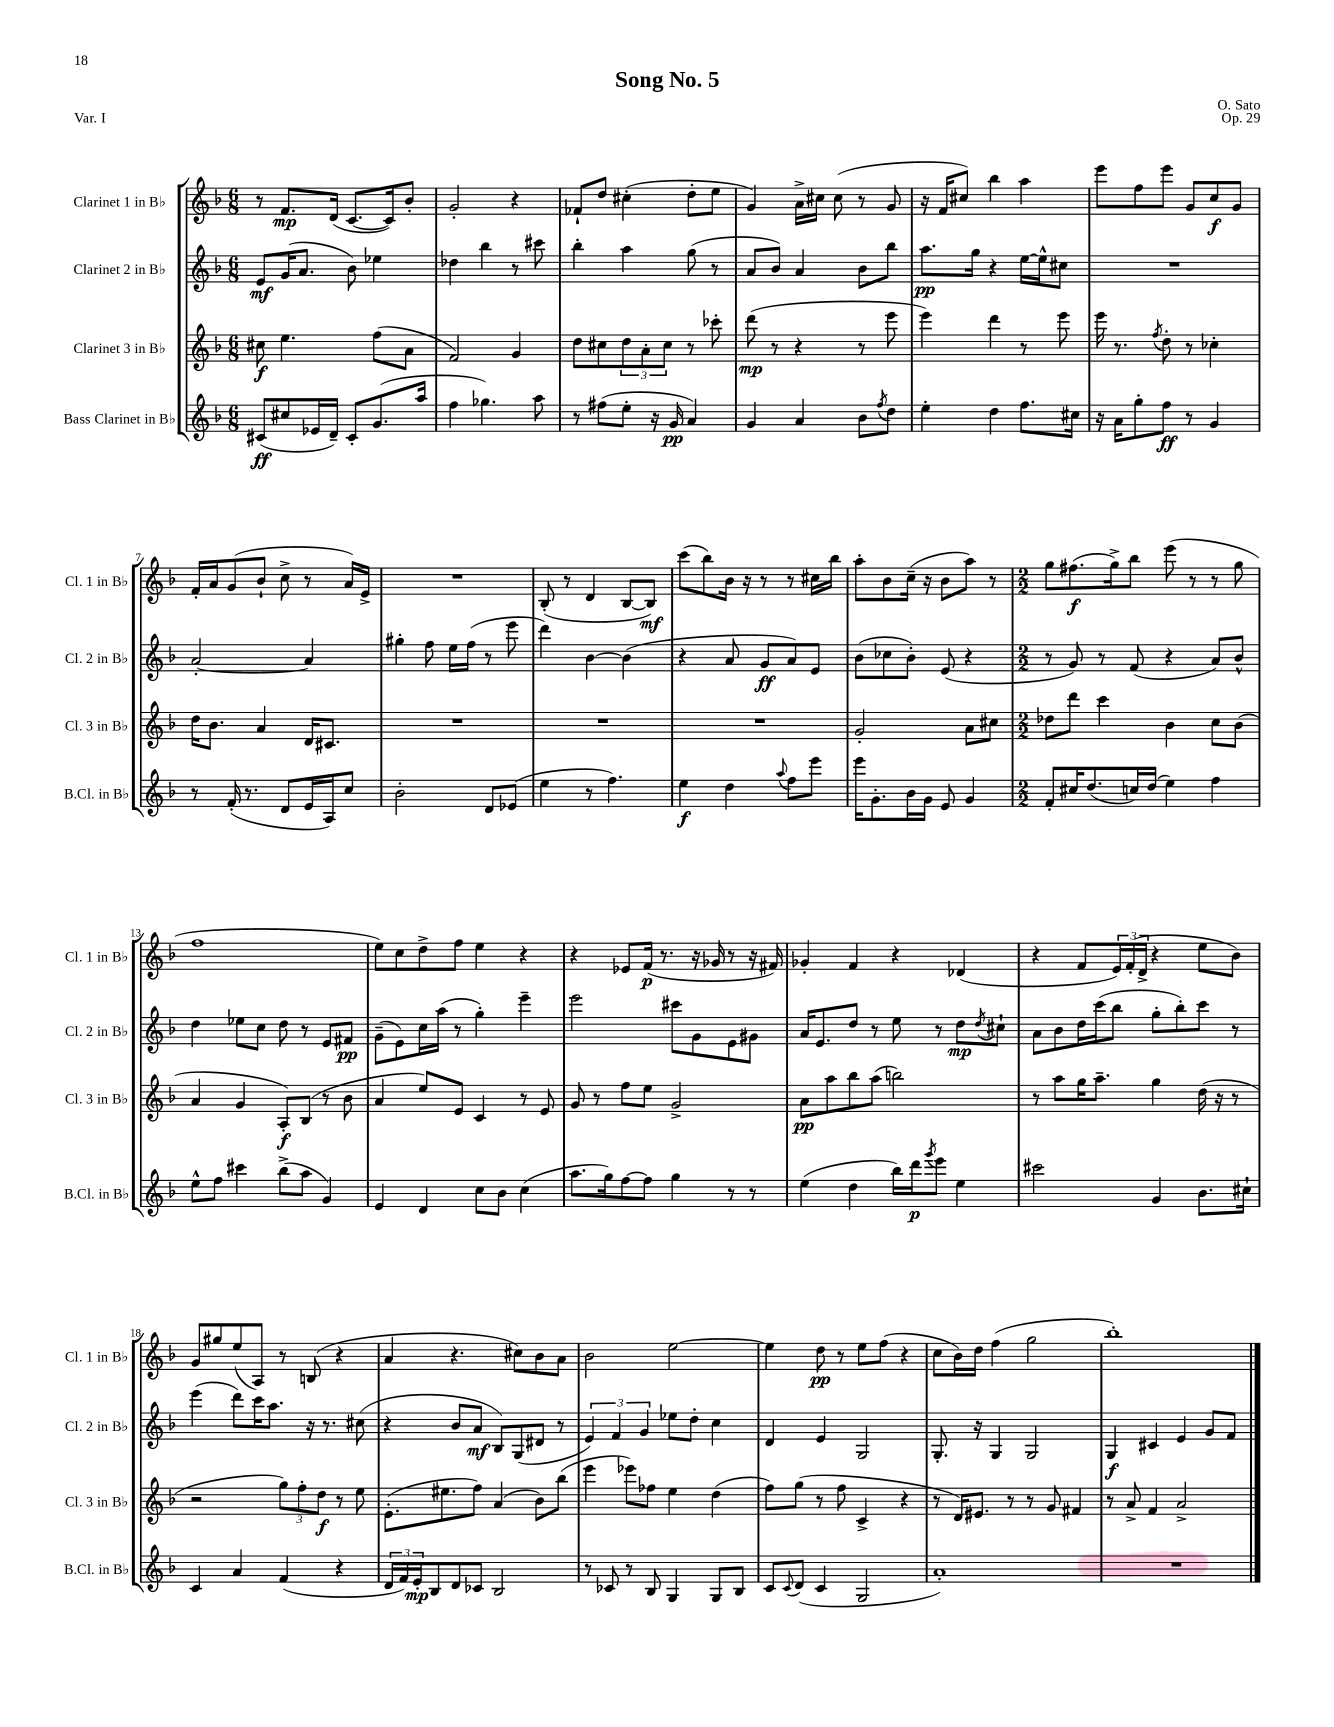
\header { title = "Song No. 5" composer = "O. Sato" opus = "Op. 29" piece = "Var. I" }
<<
\new StaffGroup <<
\new Staff = "s0" \with { instrumentName = "Clarinet 1 in Bb" shortInstrumentName = "Cl. 1 in Bb" } {
    \clef treble \key f \major \numericTimeSignature \time 6/8
    r8 f'8.\mp d'16( c'8.~ c'16) bes'8-. |
    g'2-. r4 |
    fes'8-! d''8 cis''4-.( d''8-. e''8 |
    g'4) a'16-> cis''16 cis''8( r8 g'8 |
    r16 f'16 cis''8) bes''4 a''4 |
    e'''8 f''8 e'''8 g'8 c''8\f g'8 |
    f'16-. a'16 g'8( bes'8-! c''8-> r8 a'16) e'16-> |
    R2. |
    bes8-.( r8 d'4 bes8~ bes8\mf) |
    c'''8( bes''8) bes'16 r16 r8 r8 cis''16 bes''16 |
    a''8-. bes'8 c''16--( r16 bes'8 a''8) r8 |
    \numericTimeSignature \time 2/2 g''8 fis''8.\f( g''16->) bes''8 e'''8( r8 r8 g''8 |
    f''1 |
    e''8) c''8 d''8-> f''8 e''4 r4 |
    r4 ees'8 f'16\p( r8. r16 ges'16 r8 r16 fis'16) |
    ges'4-. f'4 r4 des'4( |
    r4 f'8 \tuplet 3/2 { e'16) f'16-.( d'16-> } r4 e''8 bes'8) |
    g'8 gis''8 e''8( a8) r8 b8( r4 |
    a'4 r4. cis''8) bes'8 a'8 |
    bes'2 e''2~ |
    e''4 d''8\pp r8 e''8 f''8( r4 |
    c''8 bes'16) d''16 f''4( g''2 |
    bes''1-.) \bar "|." |
}
\new Staff = "s1" \with { instrumentName = "Clarinet 2 in Bb" shortInstrumentName = "Cl. 2 in Bb" } {
    \clef treble \key f \major \numericTimeSignature \time 6/8
    e'8\mf g'16( a'8. bes'8) ees''4 |
    des''4 bes''4 r8 cis'''8 |
    bes''4-. a''4 g''8( r8 |
    a'8 bes'8) a'4 bes'8 bes''8 |
    a''8.\pp g''16 r4 e''16~ e''16-^ cis''8 |
    R2. |
    a'2~-. a'4 |
    gis''4-. f''8 e''16 f''16( r8 e'''8 |
    d'''4) bes'4~ bes'4( |
    r4 a'8 g'8\ff a'8) e'8 |
    bes'8( ces''8 bes'8-.) e'8( r4 |
    \numericTimeSignature \time 2/2 r8 g'8) r8 f'8( r4 a'8) bes'8-^ |
    d''4 ees''8 c''8 d''8 r8 e'8 fis'8\pp |
    g'8--( e'8) c''16 a''16( r8 g''4-.) e'''4-- |
    e'''2 cis'''8 g'8 e'8 gis'8 |
    a'16 e'8. d''8 r8 e''8 r8 d''8\mp \acciaccatura { d''8 } cis''8-! |
    a'8 bes'8 d''16 c'''16( bes''8 g''8-. bes''8-.) c'''8 r8 |
    e'''4( d'''8) c'''16 a''8. r16 r8. cis''8( |
    r4 bes'8 a'8\mf bes8) g8( dis'8 r8 |
    \tuplet 3/2 { e'4) f'4 g'4 } ees''8 d''8-. c''4 |
    d'4 e'4 g2 |
    g8.-. r16 g4 g2 |
    g4\f cis'4 e'4 g'8 f'8 \bar "|." |
}
\new Staff = "s2" \with { instrumentName = "Clarinet 3 in Bb" shortInstrumentName = "Cl. 3 in Bb" } {
    \clef treble \key f \major \numericTimeSignature \time 6/8
    cis''8\f e''4. f''8( a'8 |
    f'2) g'4 |
    d''8 cis''8 \tuplet 3/2 { d''8 a'8-. cis''8 } r8 ces'''8-. |
    d'''8\mp( r8 r4 r8 e'''8 |
    e'''4) d'''4 r8 e'''8 |
    e'''16 r8. \acciaccatura { f''8 } d''8-. r8 ces''4-. |
    d''16 bes'8. a'4 d'16 cis'8. |
    R2. |
    R2. |
    R2. |
    g'2-. a'8 cis''8 |
    \numericTimeSignature \time 2/2 des''8 d'''8 c'''4 bes'4 c''8 bes'8( |
    a'4 g'4 a8-.\f) bes8( r8 bes'8 |
    a'4 e''8) e'8 c'4 r8 e'8 |
    g'8 r8 f''8 e''8 g'2-> |
    a'8\pp a''8 bes''8 a''8( b''2) |
    r8 a''8 g''16 a''8.-- g''4 d''16( r16 r8 |
    r2 \tuplet 3/2 { g''8) f''8-. d''8\f } r8 e''8 |
    e'8.-.( eis''8. f''8) a'4( bes'8) bes''8( |
    e'''4 ees'''8) fes''8 e''4 d''4( |
    f''8) g''8( r8 f''8 c'4-> r4 |
    r8 d'16) eis'8. r8 r8 g'8 fis'4 |
    r8 a'8-> f'4 a'2-> \bar "|." |
}
\new Staff = "s3" \with { instrumentName = "Bass Clarinet in Bb" shortInstrumentName = "B.Cl. in Bb" } {
    \clef treble \key f \major \numericTimeSignature \time 6/8
    cis'8\ff( cis''8 ees'16 d'16--) cis'8-. g'8.( a''16 |
    f''4 ges''4.) a''8 |
    r8 fis''8( e''8-. r16 g'16\pp a'4) |
    g'4 a'4 bes'8 \acciaccatura { f''8 } d''8 |
    e''4-. d''4 f''8. cis''16 |
    r16 a'16 g''8-. f''8\ff r8 g'4 |
    r8 f'16-.( r8. d'8 e'16 a16) c''8 |
    bes'2-. d'8 ees'8( |
    e''4 r8 f''4.) |
    e''4\f d''4 \appoggiatura { a''8 } f''8 e'''8 |
    e'''16 g'8.-. bes'16 g'16 e'8 g'4 |
    \numericTimeSignature \time 2/2 f'8-. cis''16 d''8.( c''16) d''16( e''4) f''4 |
    e''8-^ f''8 cis'''4 bes''8->( a''8 g'4) |
    e'4 d'4 c''8 bes'8 c''4( |
    a''8. g''16) f''8~ f''8 g''4 r8 r8 |
    e''4( d''4 bes''16) d'''16\p \acciaccatura { g'''8 } e'''8 e''4 |
    cis'''2 g'4 bes'8. cis''16-! |
    c'4 a'4 f'4( r4 |
    \tuplet 3/2 { d'16 f'16) e'16-.\mp } bes8 d'8 ces'8 bes2 |
    r8 ces'8 r8 bes8 g4 g8 bes8 |
    c'8 \appoggiatura { c'8 } d'8( c'4 g2 |
    a'1-.) |
    R1 \bar "|." |
}
>>
>>
